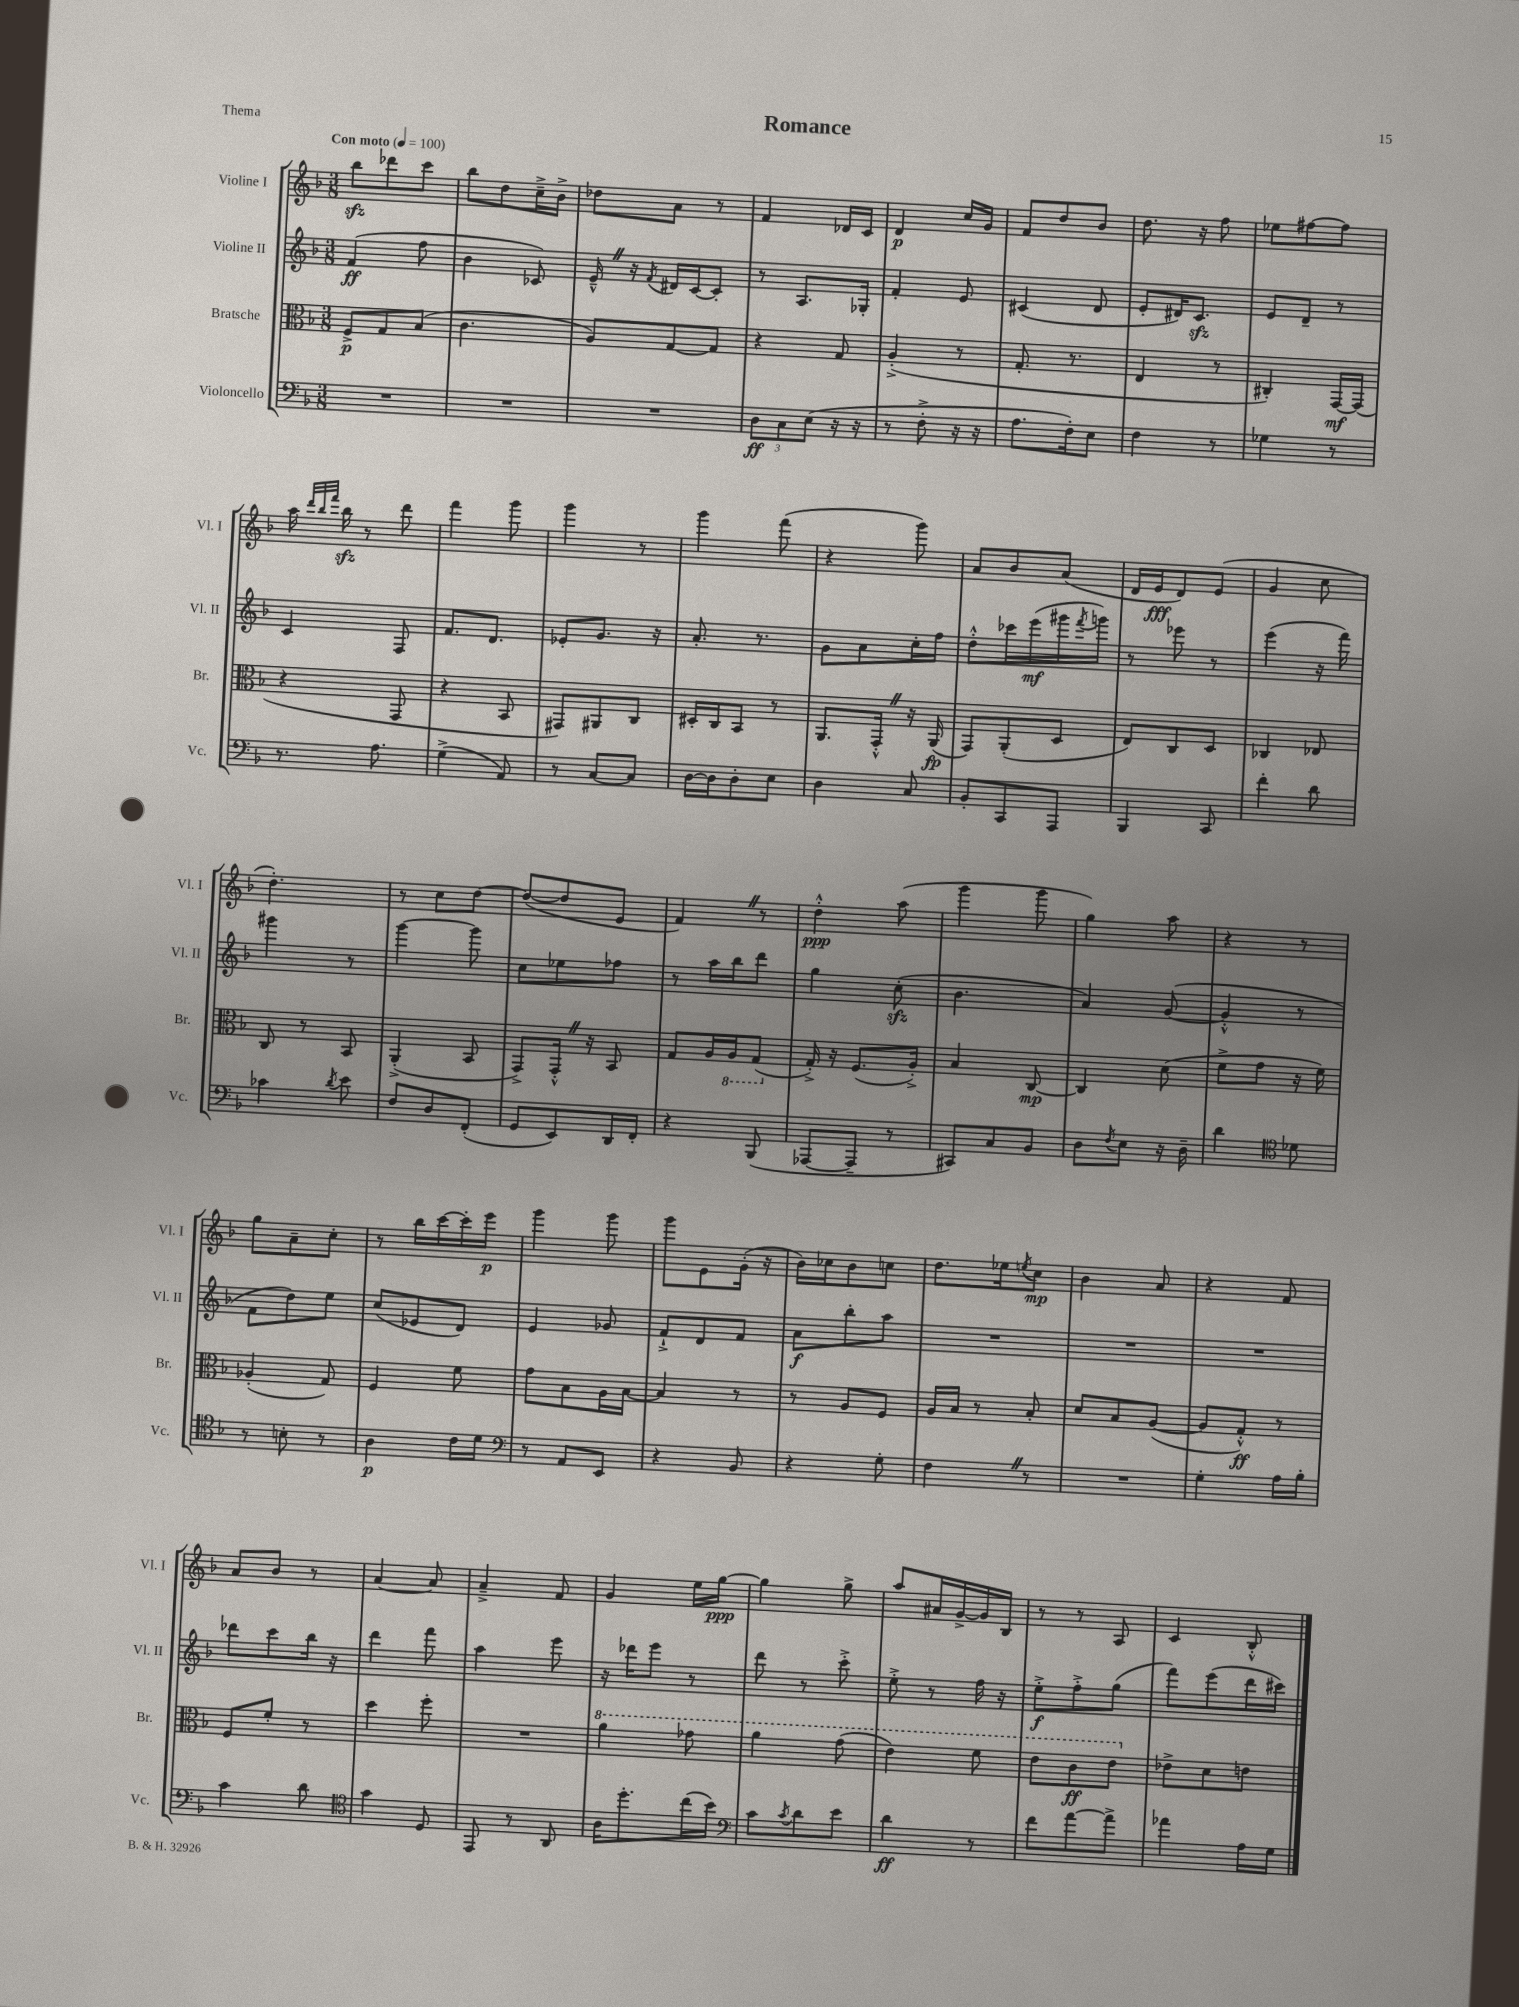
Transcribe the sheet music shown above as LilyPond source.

\header { title = "Romance" piece = "Thema" }
<<
\new StaffGroup <<
\new Staff = "s0" \with { instrumentName = "Violine I" shortInstrumentName = "Vl. I" } {
    \clef treble \key f \major \numericTimeSignature \time 3/8 \tempo "Con moto" 4 = 100
    bes''8\sfz des'''8 c'''8 |
    bes''8 d''8 c''16---> bes'16-> |
    des''8 a'8 r8 |
    f'4 des'16 c'16 |
    d'4\p c''16 g'16 |
    f'8 d''8 bes'8 |
    d''8. r16 f''8 |
    ees''8 fis''8~ fis''8 |
    a''16 \grace { d'''32 bes''32 f'''32 } bes''16\sfz r8 d'''8 |
    f'''4 g'''8 |
    g'''4 r8 |
    g'''4 f'''8( |
    r4 g'''8) |
    a'8 bes'8 a'8( |
    d'16 e'16\fff d'8) e'8( |
    g'4 c''8 |
    d''4.-.) |
    r8 c''8 d''8~ |
    d''8~( d''8 e'8 |
    f'4) \once \override BreathingSign.text = \markup { \musicglyph "scripts.caesura.straight" } \breathe r8 |
    d''4-.-^\ppp a''8( |
    g'''4 g'''8 |
    g''4) a''8 |
    r4 r8 |
    g''8 a'8-- c''8-. |
    r8 bes''16 c'''16~ c'''16-. e'''16\p |
    g'''4 g'''8 |
    g'''8 e'8 g'16-.( r16 |
    bes'16) ces''16 bes'8 c''8 |
    d''8. ees''16 \acciaccatura { e''8 } c''8\mp |
    bes'4 a'8 |
    r4 f'8 |
    a'8 bes'8 r8 |
    a'4~ a'8 |
    a'4---> f'8 |
    g'4 e''16 g''16~\ppp |
    g''4 g''8-> |
    a''8 ais'16 g'16~-> g'16 bes16 |
    r8 r8 a8 |
    c'4 bes8-.-^ \bar "|." |
}
\new Staff = "s1" \with { instrumentName = "Violine II" shortInstrumentName = "Vl. II" } {
    \clef treble \key f \major \numericTimeSignature \time 3/8
    f'4\ff( f''8 |
    bes'4 ces'8) |
    e'16---^ \once \override BreathingSign.text = \markup { \musicglyph "scripts.caesura.straight" } \breathe r16 \acciaccatura { f'8 } dis'16 c'16~ c'8-. |
    r8 a8. ges16-. |
    f'4-. e'8 |
    cis'4( d'8 |
    e'8-. dis'16) c'8.\sfz |
    e'8 d'8-- r8 |
    c'4 f8 |
    f'8. d'8. |
    ees'8-. g'8. r16 |
    a'8.-. r8. |
    g'8 a'8 c''16-. f''16 |
    d''8-.-^ ces'''16 e'''16\mf( gis'''16 \acciaccatura { f'''8 } g'''16) |
    r8 ees'''8 r8 |
    e'''4( r16 f'''16) |
    gis'''4 r8 |
    g'''4~ g'''8 |
    c''8 ees''8 fes''8 |
    r8 a''16 bes''16 d'''8 |
    g''4 c''8-.\sfz( |
    bes'4. |
    a'4) g'8~( |
    g'4-.-^ r8 |
    f'8 d''8) e''8 |
    c''8( ees'8 d'8) |
    e'4 ges'8 |
    f'8-!-> d'8 f'8 |
    a'8\f bes''8-. a''8 |
    R4. |
    R4. |
    R4. |
    des'''8 c'''8 bes''16 r16 |
    d'''4 f'''8 |
    a''4 e'''8 |
    r16 des'''16 e'''8 r8 |
    d'''8 r8 c'''8-.-> |
    e''8-.-> r8 f''16 r16 |
    e''8-.->\f f''8-.-> g''8( |
    f'''8) e'''8( d'''16 cis'''16) \bar "|." |
}
\new Staff = "s2" \with { instrumentName = "Bratsche" shortInstrumentName = "Br." } {
    \clef alto \key f \major \numericTimeSignature \time 3/8
    f8->\p g8 bes8( |
    c'4. |
    a8) g8~ g8 |
    r4 g8 |
    a4-.->( r8 |
    g8.-. r8. |
    e4 r8 |
    cis4-.) g,16~\mf g,16( |
    r4 g,8 |
    r4 bes,8 |
    gis,8) ais,8 c8 |
    dis16-. c16 bes,8 r8 |
    a,8. g,16-.-^ \once \override BreathingSign.text = \markup { \musicglyph "scripts.caesura.straight" } \breathe r16 a,16\fp( |
    g,8) a,8-.( d8 |
    e8) c8 d8 |
    ces4 ees8 |
    c8 r8 bes,8 |
    a,4-.->( bes,8 |
    g,8->) g,16-.-^ \once \override BreathingSign.text = \markup { \musicglyph "scripts.caesura.straight" } \breathe r16 bes,8 |
    g8 a16 \ottava #-1 a,16 g,8( \ottava #0 |
    g16-.->) r16 f8.( a16-.->) |
    bes4 c8~\mp |
    c4 d'8( |
    f'8-> g'8 r16 f'16) |
    aes4-.( g8) |
    f4 f'8 |
    g'8 bes8 a16 bes16~ |
    bes4 r8 |
    r8 a8 f8 |
    a16 bes16 r8 bes8-. |
    d'8 bes8 a8~( |
    a8 g8-.-^\ff) r8 |
    f8 f'8-. r8 |
    d''4 f''8-. |
    R4. |
    \ottava #1 a''4 ges''8 |
    a''4 g''8( |
    e''4) f''8 |
    e''8 c''8\ff e''8 \ottava #0 |
    ees'8-> d'8 e'8 \bar "|." |
}
\new Staff = "s3" \with { instrumentName = "Violoncello" shortInstrumentName = "Vc." } {
    \clef bass \key f \major \numericTimeSignature \time 3/8
    R4. |
    R4. |
    R4. |
    \tuplet 3/2 { d8\ff c8 e8( } r16 r16 |
    r8 f8-.-> r16 r16 |
    a8. f16-.) e8 |
    f4 r8 |
    ges4 r8 |
    r8. a8. |
    g4->( a,8) |
    r8 c8~ c8 |
    d16~ d16 d8-. e8 |
    d4 c8 |
    bes,8-. c,8 a,,8 |
    bes,,4 c,8 |
    f'4-. d'8 |
    ces'4 \acciaccatura { d'8 } e'8 |
    f8 d8 f,8-.( |
    g,8 e,8) d,16 f,16-. |
    r4 bes,,8( |
    aes,,8~ aes,,8-- r8 |
    cis,8) c8 bes,8 |
    d8 \acciaccatura { f8 } e8 r16 d16-- |
    d'4 \clef tenor des'8 |
    r8 b8-. r8 |
    a4\p c'16 d'16 |
    \clef bass r8 a,8 e,8 |
    r4 bes,8 |
    r4 g8-. |
    f4 \once \override BreathingSign.text = \markup { \musicglyph "scripts.caesura.straight" } \breathe r8 |
    R4. |
    g4-. a16 bes16-. |
    c'4 d'8 |
    \clef tenor g'4 d8 |
    e,8 r8 a,8 |
    a16 d''8.-. c''16( bes'16) |
    \clef bass c'8 \acciaccatura { c'8 } d'8 e'8 |
    d'4\ff r8 |
    f'8 a'8~ a'8-> |
    aes'4 a16 g16 \bar "|." |
}
>>
>>
\layout { \context { \Score \remove "Bar_number_engraver" } }
